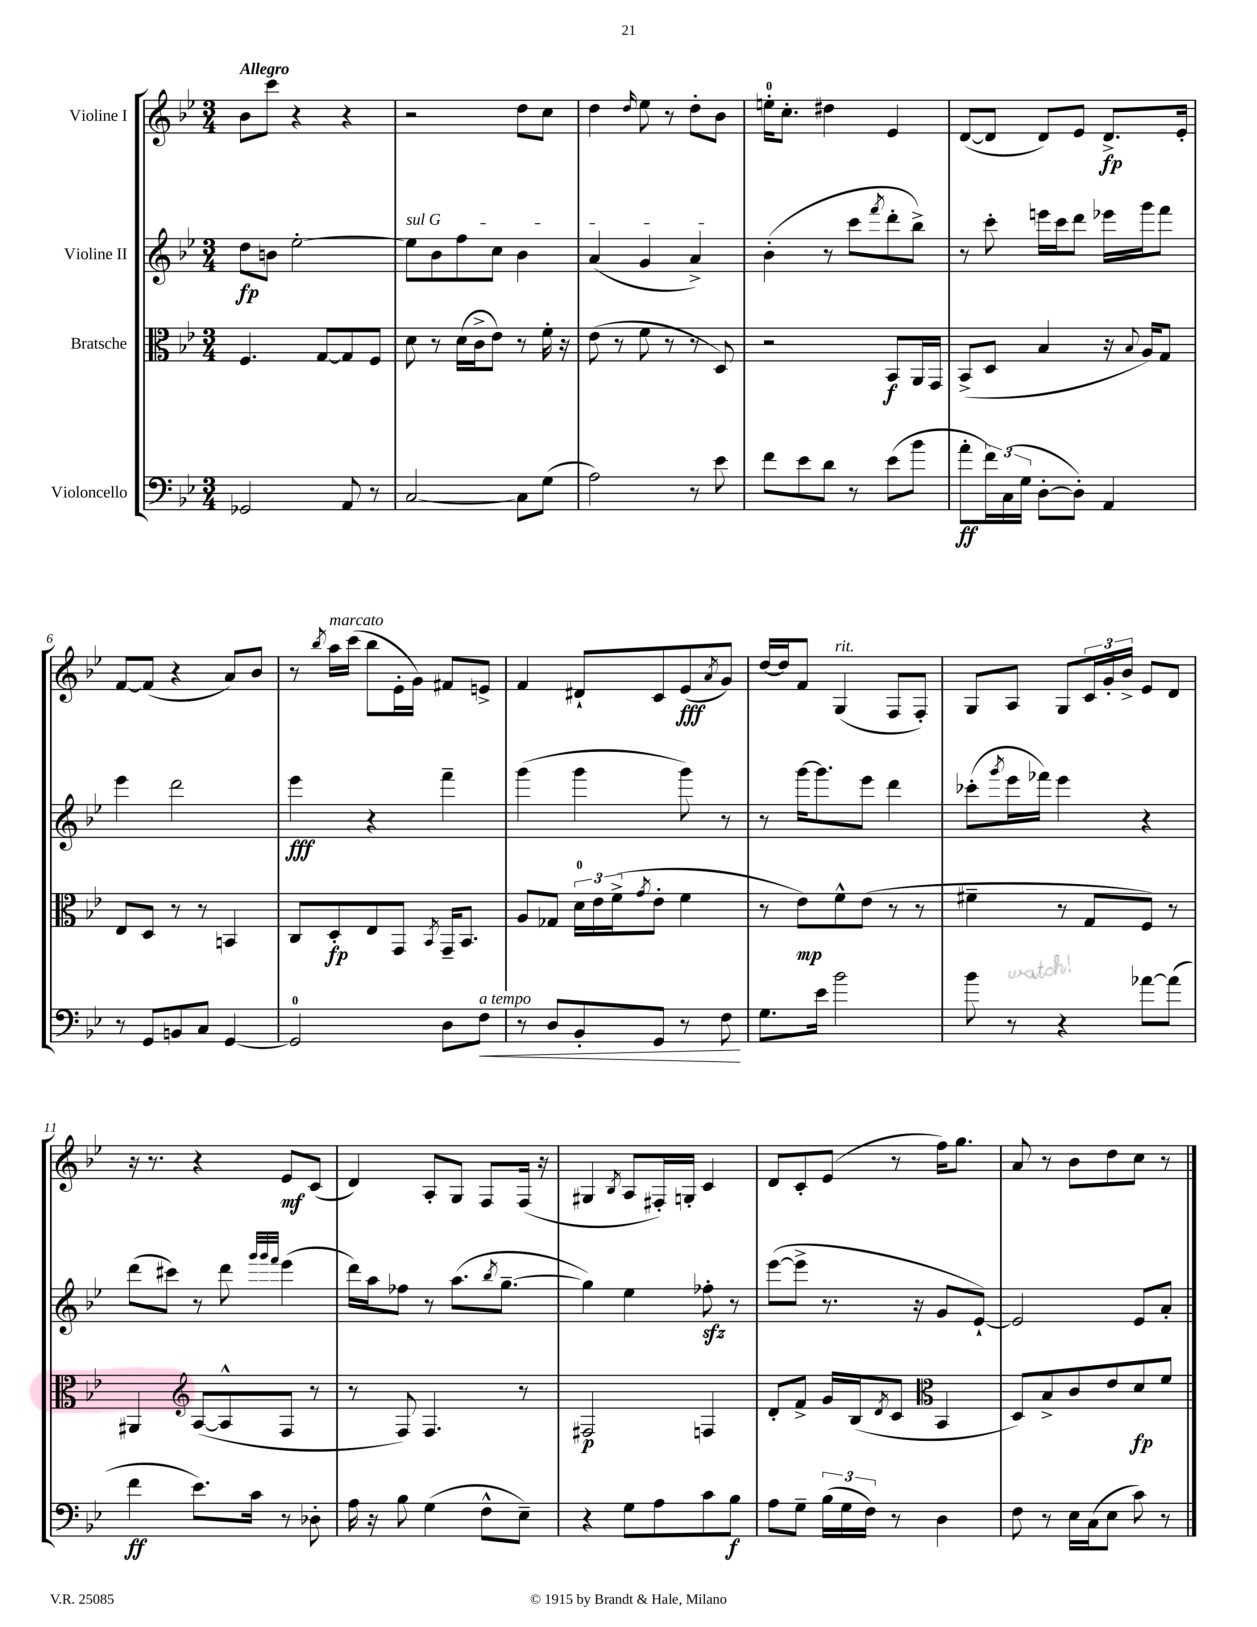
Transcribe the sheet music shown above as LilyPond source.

<<
\new StaffGroup <<
\new Staff = "s0" \with { instrumentName = "Violine I" } {
    \clef treble \key bes \major \numericTimeSignature \time 3/4 \tempo "Allegro"
    bes'8 c'''8 r4 r4 |
    r2 d''8 c''8 |
    d''4 \grace { d''16 } ees''8 r8 d''8-. bes'8 |
    e''16-0-. c''8.-. dis''4 ees'4 |
    d'8~( d'8 d'8) ees'8 d'8.->\fp ees'16-. |
    f'8~ f'8( r4 a'8) bes'8 |
    r8 \acciaccatura { bes''8 } a''16^\markup { \italic "marcato" } c'''16( bes''8 ees'16-. g'16) fis'8 e'8-> |
    f'4 dis'8-! c'8 ees'8\fff( \acciaccatura { a'8 } g'8) |
    d''16~ d''16 f'8 g4^\markup { \italic "rit." }( f8 f8-.) |
    g8 a8 g8 \tuplet 3/2 { c'16 g'16-. bes'16-> } ees'8 d'8 |
    r16 r8. r4 ees'8\mf c'8( |
    d'4) a8-. g8 f8 f16( r16 |
    gis4 \acciaccatura { bes8 } a8 fis16-.) g16-. c'4 |
    d'8 c'8-. ees'8( r8 f''16) g''8. |
    a'8 r8 bes'8 d''8 c''8 r8 \bar "|." |
}
\new Staff = "s1" \with { instrumentName = "Violine II" } {
    \clef treble \key bes \major \numericTimeSignature \time 3/4
    d''8\fp b'8 ees''2~-. |
    \once \override TextSpanner.bound-details.left.text = \markup { \italic "sul G" } ees''8\startTextSpan bes'8 f''8 c''8 bes'4 |
    a'4( g'4 a'4->\stopTextSpan) |
    bes'4-.( r8 c'''8 \acciaccatura { f'''8 } d'''8-. bes''8->) |
    r8 c'''8-. e'''16 c'''16 d'''8 ees'''16 g'''16 f'''8 |
    ees'''4 d'''2 |
    ees'''4\fff r4 f'''4-- |
    g'''4( g'''4 g'''8) r8 |
    r8 g'''16~ g'''8. ees'''8 d'''4 |
    ces'''8-.( \acciaccatura { g'''8 } ees'''16 fes'''16) ees'''4 r4 |
    d'''8( cis'''8) r8 d'''8 \grace { g'''32 g'''32 f'''32 } ees'''4( |
    d'''16) a''16 fes''8 r8 a''8.( \acciaccatura { bes''8 } g''8.~-- |
    g''4) ees''4 fes''8-.\sfz r8 |
    ees'''8~( ees'''8-> r8. r16 g'8 ees'8~-!) |
    ees'2 ees'8 a'8-. \bar "|." |
}
\new Staff = "s2" \with { instrumentName = "Bratsche" } {
    \clef alto \key bes \major \numericTimeSignature \time 3/4
    f4. g8~ g8 f8 |
    d'8 r8 d'16( c'16-> ees'8) r8 f'16-. r16 |
    ees'8( r8 f'8 r8 r8 d8) |
    r2 bes,8\f a,16 g,16 |
    bes,8->( d8 bes4 r16 \appoggiatura { bes8 } a16) g8 |
    ees8 d8 r8 r8 b,4 |
    c8 d8-.\fp ees8 g,8 \acciaccatura { bes,8 } g,16-- bes,8. |
    a8 ges8 \tuplet 3/2 { d'16-0 ees'16 f'16->( } \acciaccatura { g'8 } ees'8-. f'4 |
    r8 ees'8\mp) f'8-^ ees'8( r8 r8 |
    fis'4-- r8 g8 f8) r8 |
    ais,4 \clef treble a8~( a8-^ f8 r8 |
    r8 f8) f4. r8 |
    fis2\p f4 |
    d'8-. f'8-> g'16 bes16( \acciaccatura { d'8 } c'8 \clef alto bes,4 |
    d8) bes8-> c'8 ees'8 d'8\fp f'8 \bar "|." |
}
\new Staff = "s3" \with { instrumentName = "Violoncello" } {
    \clef bass \key bes \major \numericTimeSignature \time 3/4
    ges,2 a,8 r8 |
    c2~ c8 g8( |
    a2) r8 ees'8 |
    f'8 ees'8 d'8 r8 ees'8( bes'8 |
    a'8-.\ff \tuplet 3/2 { f'16) c16( g16 } d8~-. d8-.) a,4 |
    r8 g,8 b,8 c8 g,4~ |
    g,2-0 d8 f8\<^\markup { \italic "a tempo" } |
    r8 d8 bes,8-. g,8 r8 f8\! |
    g8. ees'16 bes'2 |
    bes'8 r8 r4 aes'8~ aes'8( |
    f'4\ff ees'8.) c'16 r8 des8-. |
    a16 r16 bes8 g4( f8-^ ees8--) |
    r4 g8 a8 c'8 bes8\f |
    a8 g8-- \tuplet 3/2 { bes16( g16 f16) } r8 d4 |
    f8 r8 ees16 c16( ees8 c'8) r8 \bar "|." |
}
>>
>>
